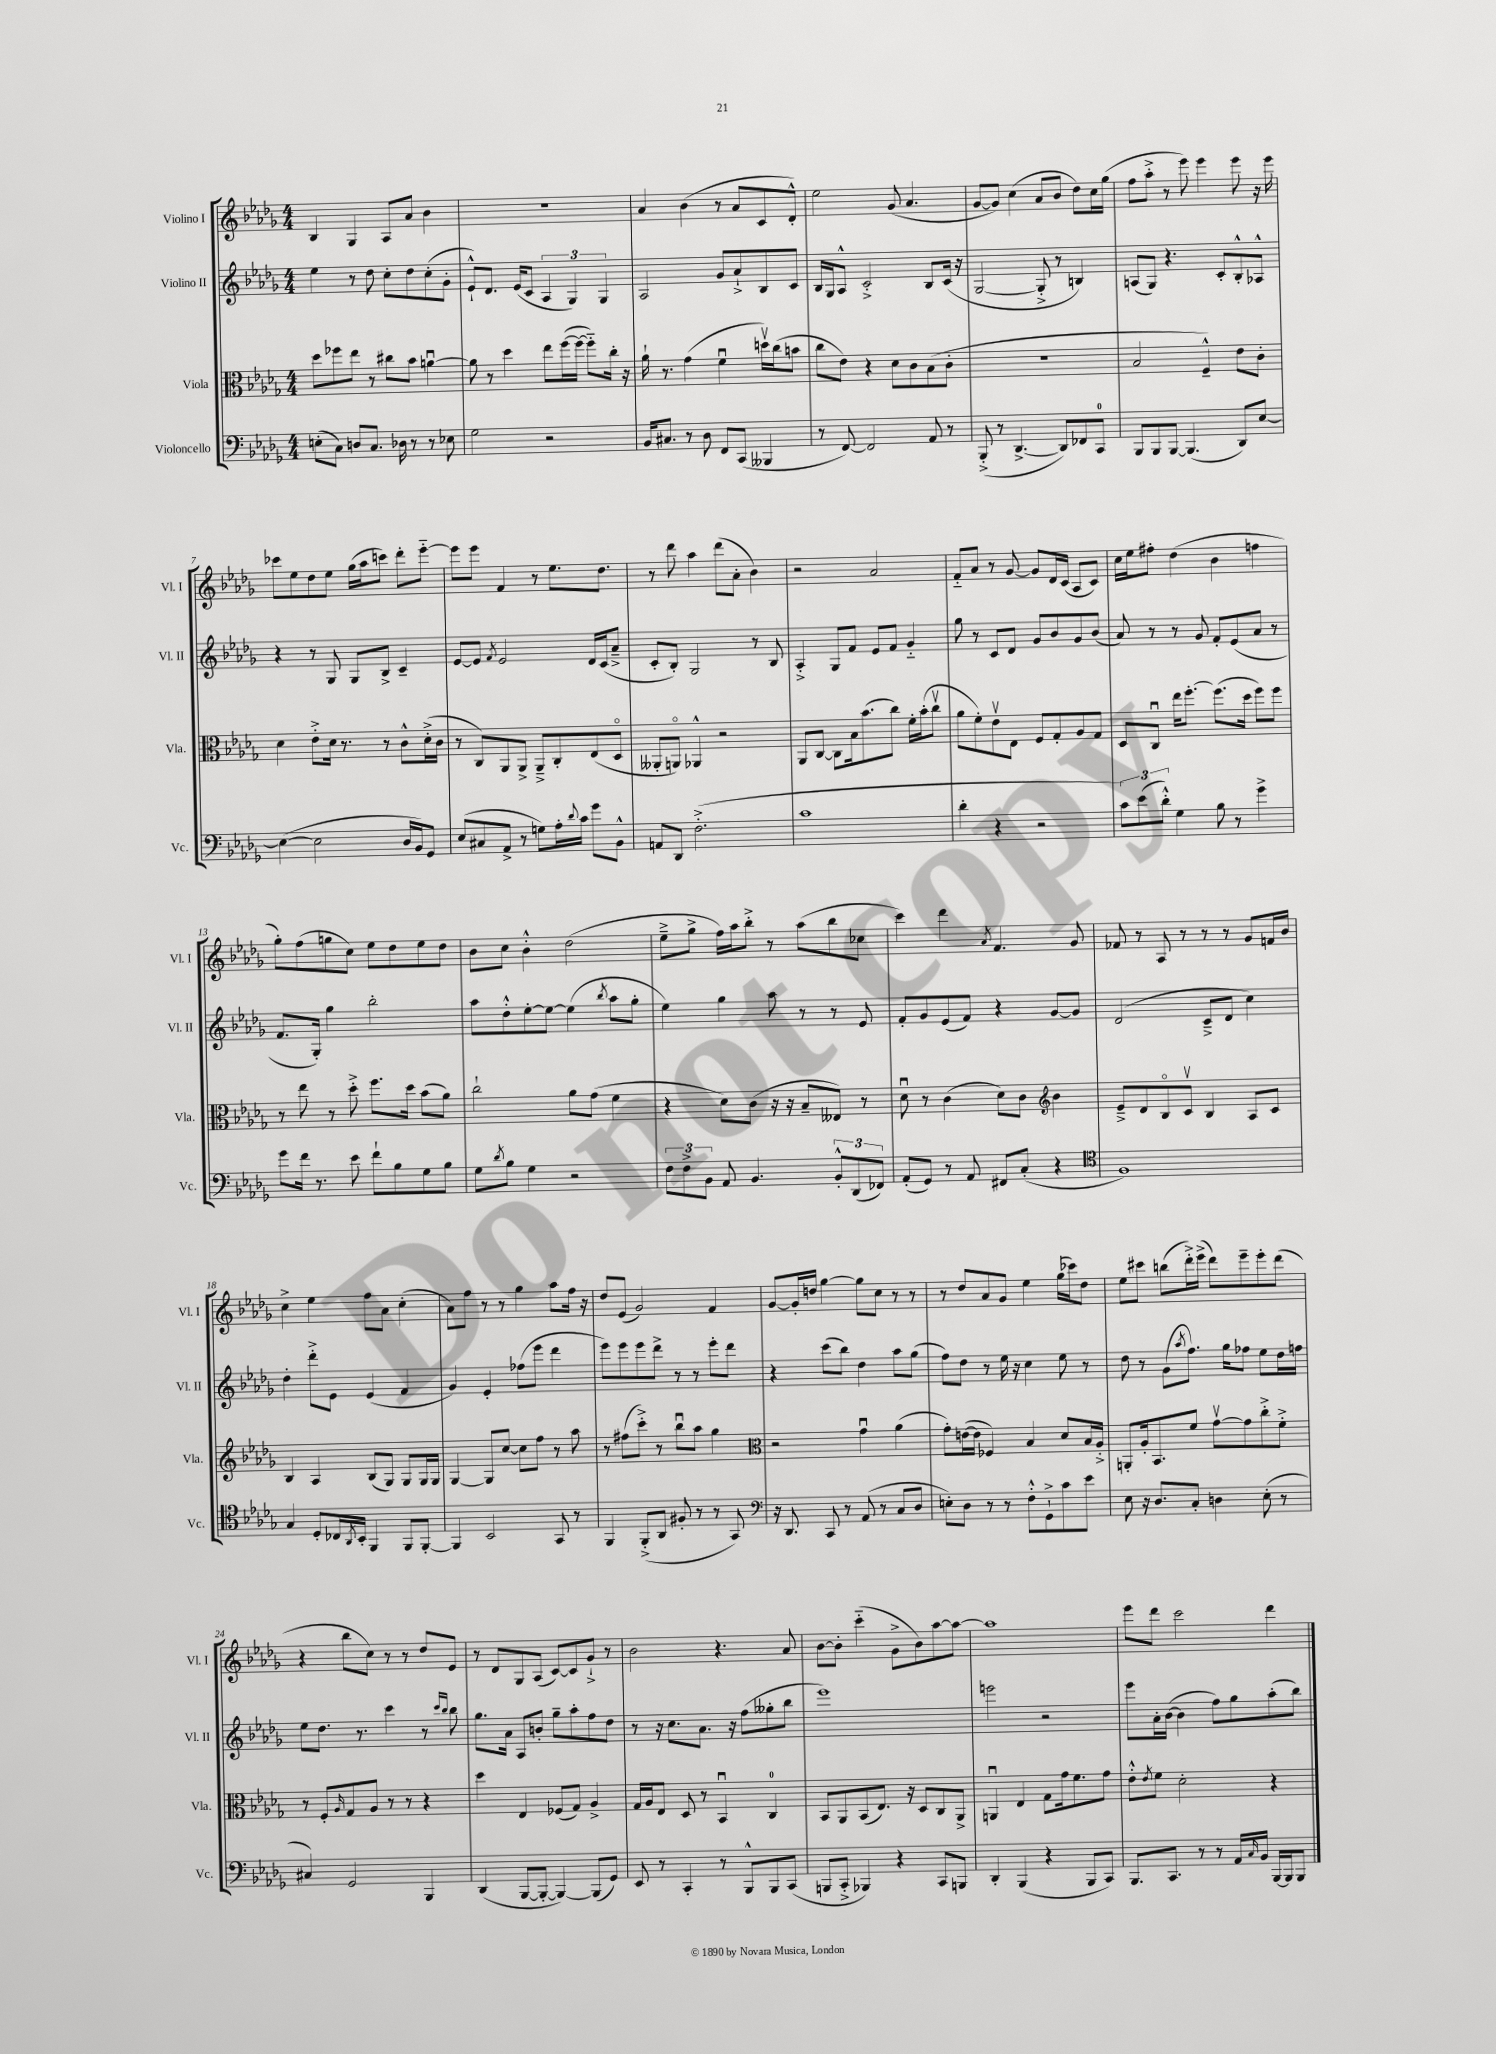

**kern	**kern	**kern	**kern
*part4	*part3	*part2	*part1
*staff4	*staff3	*staff2	*staff1
*I"Violoncello	*I"Viola	*I"Violino II	*I"Violino I
*I'Vc.	*I'Vla.	*I'Vl. II	*I'Vl. I
*clefF4	*clefC3	*clefG2	*clefG2
*k[b-e-a-d-g-]	*k[b-e-a-d-g-]	*k[b-e-a-d-g-]	*k[b-e-a-d-g-]
*M4/4	*M4/4	*M4/4	*M4/4
=1	=1	=1	=1
(8En'\L	8dd-\L	4ee-\	4B-/
8C\J)	8ff-X\	.	.
8Dn/L	8ee-\J	8r	4G-/
8.C/J	8r	8dd-\	.
.	8cc#X\L	8cc'\L	8A-/L
16D-X\	.	.	.
8r	8b-\J	8dd-\	8a-/J
8r	[4anu\	(8cc'\	4b-\
8E-X\	.	8g-'\J	.
=2	=2	=2	=2
2G-\	8a\]	8e-`^^/L)	1r
.	8r	8.d-/J	.
.	4dd-\	.	.
.	.	(16e-/KL	.
.	.	8c/J	.
2r	8ee-\L	6A-/	.
.	([16ff\L	.	.
.	.	6G-/)	.
.	16ff\JJ_	.	.
.	8ff\L])	.	.
.	.	6G-/	.
.	16cc'\Jk	.	.
.	16r	.	.
=3	=3	=3	=3
16BB-/KL	16a-`\	2A-/	4a-/
8.C#X/J	8.r	.	.
8r	(4g-\	.	(4b-\
8D-\	.	.	.
8FF/L	4fu\	8g-/L	8r
(8CC/J	.	8a-`^/	8a-/L
4BBB--X/	16ddnv\LL)	8B-/	8c/
.	(16cc\J	.	.
.	8bn\J	8c/J	8d-'^^/J)
=4	=4	=4	=4
8r	8cc\L	16B-/LL	2ee-\
.	.	16G-/J	.
[8FF/)	8e-\J)	8A-^^/J	.
2FF/]	4r	2c'^/	.
.	8d-\L	.	(8g-/
.	8c\	.	4.a-/
8AA-/	(8B-\	8B-/L	.
8r	8c'\J	(16c/Jk	.
.	.	16r	.
=5	=5	=5	=5
(8BBB-'^/	1r	[2G-/	[8g-/L
8r	.	.	8g-/J])
[4.DD-^/	.	.	(4cc\
.	.	8G-'^/]	8a-/L
8DD-/L])	.	8r	8b-/J
8FF-X/	.	4Bn/)	8dd-\L)
8CC/J	.	.	16cc\L
.	.	.	(16gg-\JJ
=6	=6	=6	=6
8BBB-/L	2B-/	(8An/L	8ff\L
8BBB-/	.	8G-/J)	8aa-'^\J
[8BBB-/J	.	4.r	8r
(4.BBB-/]	.	.	8eee-\)
.	4F~^^/)	.	4eee-\
.	.	8c'/L	.
8DD-/L)	8e-\L	8B-'^^/	8eee-\
[8E-/J	8c'\J	8A-X^^/J	16r
.	.	.	16eee-\
!!LO:LB:g=z
=7	=7	=7	=7
(4E-\_	4d-\	4r	8ccc-X\L
.	.	.	8ee-\
2E-\]	8e-'^\L	8r	8dd-\
.	16d-\Jk	8G-/	8ee-\J
.	8.r	.	.
.	.	8G-/L	(16gg-\LL
.	.	.	16aa-\J
.	8r	8B-^/J	8cccn\J)
16D-/LL	8c^^\L	4c~/	8ddd-'\L
16BB-/J)	.	.	.
8GG-/J	(16d-'^\L	.	[8eee-\J
.	16c\JJ	.	.
=8	=8	=8	=8
(8E-/L	8r	[8e-/L	8eee-\L]
8C#X/	8C/L)	8e-/J]	8eee-\J
.	.	8qf/	.
8AA-^/J	8AA-/	2e-/	4f/
8r	8AA-^/J	.	.
8Gn\L)	8AA-~^/L	.	8r
16A-'\L	8C'/	.	8.ee-\L
8qqd-/	.	.	.
16c\JJ	.	.	.
8g-\L	(8E-/	16d-/LL	.
.	.	(16c/J	8.dd-\J
8BB-^^\J	8D-/J	8a-~^/J	.
=9	=9	=9	=9
8AAn/L	8AA--X'/L	8c'/L	8r
8DD-/J	8AAn/J)	8B-'/J)	8ddd-\
(2.F'^\	4AA-X^^/	2G-/	4aa-\
.	2r	.	(8ddd-\L
.	.	.	8a-'\J
.	.	8r	4b-\)
.	.	8B-/	.
=10	=10	=10	=10
1c	8AA-/L	4A-'^/	2r
.	[8C/J	.	.
.	8C\L]	8G-/L	.
.	16B-\k	8f/J	.
.	(8.b-\	.	.
.	.	8e-/L	2a-/
.	8cc\J)	8f/J	.
.	16f'\LL	4g-/	.
.	(16b-'\J	.	.
.	8ccv\J	.	.
=11	=11	=11	=11
4d-'\	8a-\L	8gg-\	8f/L
.	8f'\)	8r	8a-/J
4r	8e-v\	8c/L	8r
.	8E-\J	8d-/J	[8g-/
2r	8F/L	8g-/L	8g-/L]
.	8G-'/	8b-/	16d-/L
.	.	.	(16c/JJ
.	8A-/	8g-/	8A-/L
.	8G-/J	(8b-/J	8c/J)
=12	=12	=12	=12
12c\L)	8D-/L	8a-/)	16cc\LL
.	.	.	16ee-\J
(12e-\	.	.	.
.	8Cu/J	8r	8ff#X'\J
12d-'^^\J)	.	.	.
4G-\	16ee-\KL	8r	(4dd-\
.	[8.ff'\J	.	.
.	.	8g-/	.
8B-\	(8.ff\L]	8f'/L	4b-\
8r	.	(8e-/	.
.	16dd-\Jk	.	.
4g-^\	8ff\L)	8a-/J	4ffn\
.	8ff\J	8r	.
!!LO:LB:g=z
=13	=13	=13	=13
8g-\L	8r	8.f/L	8gg-'\L)
16f\Jk	8ee-\	.	(8ff\
8.r	.	16G-'/Jk)	.
.	8r	4gg-\	8ggn\
8e-\	8dd-'^\	.	8cc\J)
8f`\L	8.ff\L	2bb-'\	8ee-\L
8B-\	.	.	8dd-\
.	16dd-\Jk	.	.
8G-\	(8b-\L	.	8ee-\
8B-\J	8a-\J)	.	8dd-\J
=14	=14	=14	=14
8G-\L	2cc`\	8aa-\L	8b-\L
8qd-/	.	.	.
8B-\J	.	8dd-'^^\	8cc\J
4G-\	.	[8ee-'\	4b-'^^\
.	.	8ee-\J_	.
2r	8a-\L	(4ee-\]	(2dd-\
.	(8g-\J	.	.
.	.	8qbb-/	.
.	4f\	8aa-\L	.
.	.	8gg-'\J	.
=15	=15	=15	=15
12F\L	4r	4ee-\)	8ee-~^\L
12F^\	.	.	.
.	.	.	8gg-^\J
12BB-\J	.	.	.
8AA-/	8d-\L)	4gg-\	16ff\LL)
.	.	.	16aa-\J
4.BB-/	(8c\J	.	8bb-'^\J
.	16r	8aa-\	8r
.	16r	.	.
.	8B-~/L	8r	(8aa-\L
12BB-'^^/L	8E--X/J)	8r	8bb-\
(12DD-/	.	.	.
.	8r	8e-/	8cc-X\J
12FF-X/J)	.	.	.
=16	=16	=16	=16
(8AA-'/L	8d-u\	8f'/L	4ccc\)
8GG-/J)	8r	8g-/	.
8r	(4c\	(8e-/	4ddd-\
8AA-/	.	8f/J)	.
.	.	.	8qa-/
8FF#X/L	8d-\L)	4r	4.f/
(8C'/J	8c\J	.	.
*	*clefG2	*	*
4r	4b-\	[8g-/L	.
.	.	8g-/J]	8g-/
=17	=17	=17	=17
*clefC4	*	*	*
1F)	8e-~^/L	(2d-/	8f-X/
.	8d-/	.	8r
.	8B-/	.	8A-/
.	8cv/J	.	8r
.	4B-/	8c~^/L	8r
.	.	8d-/J	8r
.	8A-/L	4cc\)	8g-/L
.	8c/J	.	16fn/L
.	.	.	16b-/JJ
!!LO:LB:g=z
=18	=18	=18	=18
4G-/	4B-/	4dd-'\	4cc^\
8D-'/L	4A-/	8ddd-'^\L	4ee-\
16C-X/L	.	8e-\J	.
8qAA-/	.	.	.
16BB-'/JJ	.	.	.
4FF/	(8B-/L	(4e-/	8ff\L
.	8G-/J)	.	8a-\J
8FF/L	8G-/L	4f/	(4cc'\
[8FF'/J	16G-/L	.	.
.	16G-/JJ	.	.
=19	=19	=19	=19
4FF/]	[4G-/	4g-/)	8a-\L)
.	.	.	8ff\J
2BB-/	8G-/L]	4e-'/	8r
.	[8cc/J	.	8r
.	8cc\L]	(8ff-X\L	4gg-\
.	8ff\J	8eee-\J	.
8GG-/	8r	4ddd-\	8aa-\L
8r	8aa-\	.	16ff\Jk
.	.	.	16r
=20	=20	=20	=20
4FF/	8r	8eee-\L)	8dd-/L
.	(8ff#X\L	8eee-\	(8e-/J
(8FF'^/L	8ccc'^\J)	8eee-\	2g-/)
8AA-/J	8r	8ddd-^\J	.
8F#X'/	8bb-u\L	8r	.
8r	8aa-\J	8r	.
8r	4gg-\	8eee-'\L	4f/
8GG-/)	.	8ddd-\J	.
=21	=21	=21	=21
*clefF4	*clefC3	*	*
16r	2r	4r	[8g-/L
8.DD-/	.	.	.
.	.	.	16g-'/L]
.	.	.	16ddn/JJ
8CC/	.	(8ccc\L	[4gg-\
8r	.	8bb-\J)	.
(8AA-/	4g-u\	4dd-\	8gg-\L]
8r	.	.	8cc\J
8C/L	(4a-\	8aa-\L	8r
8D-/J	.	(8gg-\J	8r
=22	=22	=22	=22
8En'\L)	8g-'\L)	8ff\L)	8r
8D-\J	([16en\L	8dd-\J	8dd-/L
.	16e\JJ]	.	.
8r	4F-X/)	8r	8a-/
8r	.	16ee-\	8g-/J
.	.	16r	.
8F'^^\L	4B-/	4cc\	4ee-\
8GG-`^\	.	.	.
8c\	8d-/L	8ee-\	(16gg-\LL
.	.	.	16ccc-X\J)
8e-\J	16B-/L	8r	8dd-\J
.	16A-'^/JJ	.	.
=23	=23	=23	=23
8E-\	8AAn'/L	8dd-\	8ee-\L
16r	16A-'/k	8r	8ccc#X\J
8.D-/L	8.BB-/	.	.
.	.	(8g-\L	(8bbn\L
.	.	8qaa-/	.
8C'/J	8f/J	8.ff\J)	16ddd-'^\L)
.	.	.	(16eee-^\JJ
4Dn\	[8g-v\L	.	8ddd-\L)
.	.	16gg-\KL	.
.	8g-\]	8ff-X\J	8eee-~\
(8E-'\	8cc'^\	8ee-\L	8eee-'\
8r	8f'^\J	16dd-\L	(8ddd-\J
.	.	16ffn\JJ	.
!!LO:LB:g=z
=24	=24	=24	=24
4C#X/)	8r	8ee-\L	4r
.	8F'/L	8.dd-\J	.
.	16qqA-/	.	.
2GG-/	8G-/	.	8bb-\L
.	.	8.r	.
.	8A-/J	.	8cc\J)
.	8r	4ccc\	8r
.	8r	.	8r
4BBB-/	4r	8r	8dd-/L
.	.	16qqccc/LL	.
.	.	16qqbb-/JJ	.
.	.	8bb-\	8e-/J
=25	=25	=25	=25
(4DD-/	4dd-\	8.gg-\L	8r
.	.	.	8d-/L
.	.	16a-\Jk	.
[8BBB-/L	4E-/	8A-/L	8G-/
8BBB-'/J_	.	8bn'/J	(8A-/J
4BBB-/_)	(8F-X/L	8gg-~\L	[8c/L)
.	8G-/J)	8aa-'\	8c/]
(8BBB-/L]	4A-^/	8ff\	8g-`^/J
8GG-/J)	.	8dd-\J	8r
=26	=26	=26	=26
8EE-/	16G-/LL	8r	2b-\
.	16A-/J	.	.
8r	8E-/J	16r	.
.	.	8.cc\L	.
4CC'/	8D-/	.	.
.	8r	8.a-\J	.
8r	4BB-u/	.	4.r
.	.	16r	.
8BBB-^^/L	.	(8ff\L	.
8BBB-/	4C/	8gg--X'\	.
(8CC/J	.	8bb-\J	8a-/
=27	=27	=27	=27
8BBBn/L	8BB-/L	1eee-)	[8b-\L
8CC'^/J	8AA-/	.	8b-'\J]
4BBB-X/)	(8BB-/	.	(4ccc\
.	8.E-/J)	.	.
4r	.	.	8g-^\L
.	16r	.	.
.	8D-/L	.	8b-\)
8CC/L	8C/	.	[8aa-\
8BBBn/J	8AA-^/J	.	8aa-\J_
=28	=28	=28	=28
4DD-'/	4AAnu/	2eeen\	1aa-]
(4BBB-/	4E-/	.	.
4r	8G-\L	2r	.
.	16g-\k	.	.
.	8.f\	.	.
8BBB-/L	.	.	.
8CC/J)	8g-\J	.	.
=29	=29	=29	=29
8.BBB-/L	8e-'^^\L	8eee-\L	8eee-\L
.	8qe-/	.	.
.	8f\J	16a-'\L	8ddd-\J
8.CC/J	.	([16b-\JJ	.
.	2d-'\	4b-\]	2ccc\
8r	.	.	.
8r	.	8ff\L)	.
16AA-/LL	.	8gg-\	.
16qqC/	.	.	.
16BB-/JJ	.	.	.
[16BBB-/LL	4r	(8aa-'\	4ddd-\
16BBB-/J]	.	.	.
8BBB-/J	.	8bb-\J)	.
==	==	==	==
*-	*-	*-	*-
